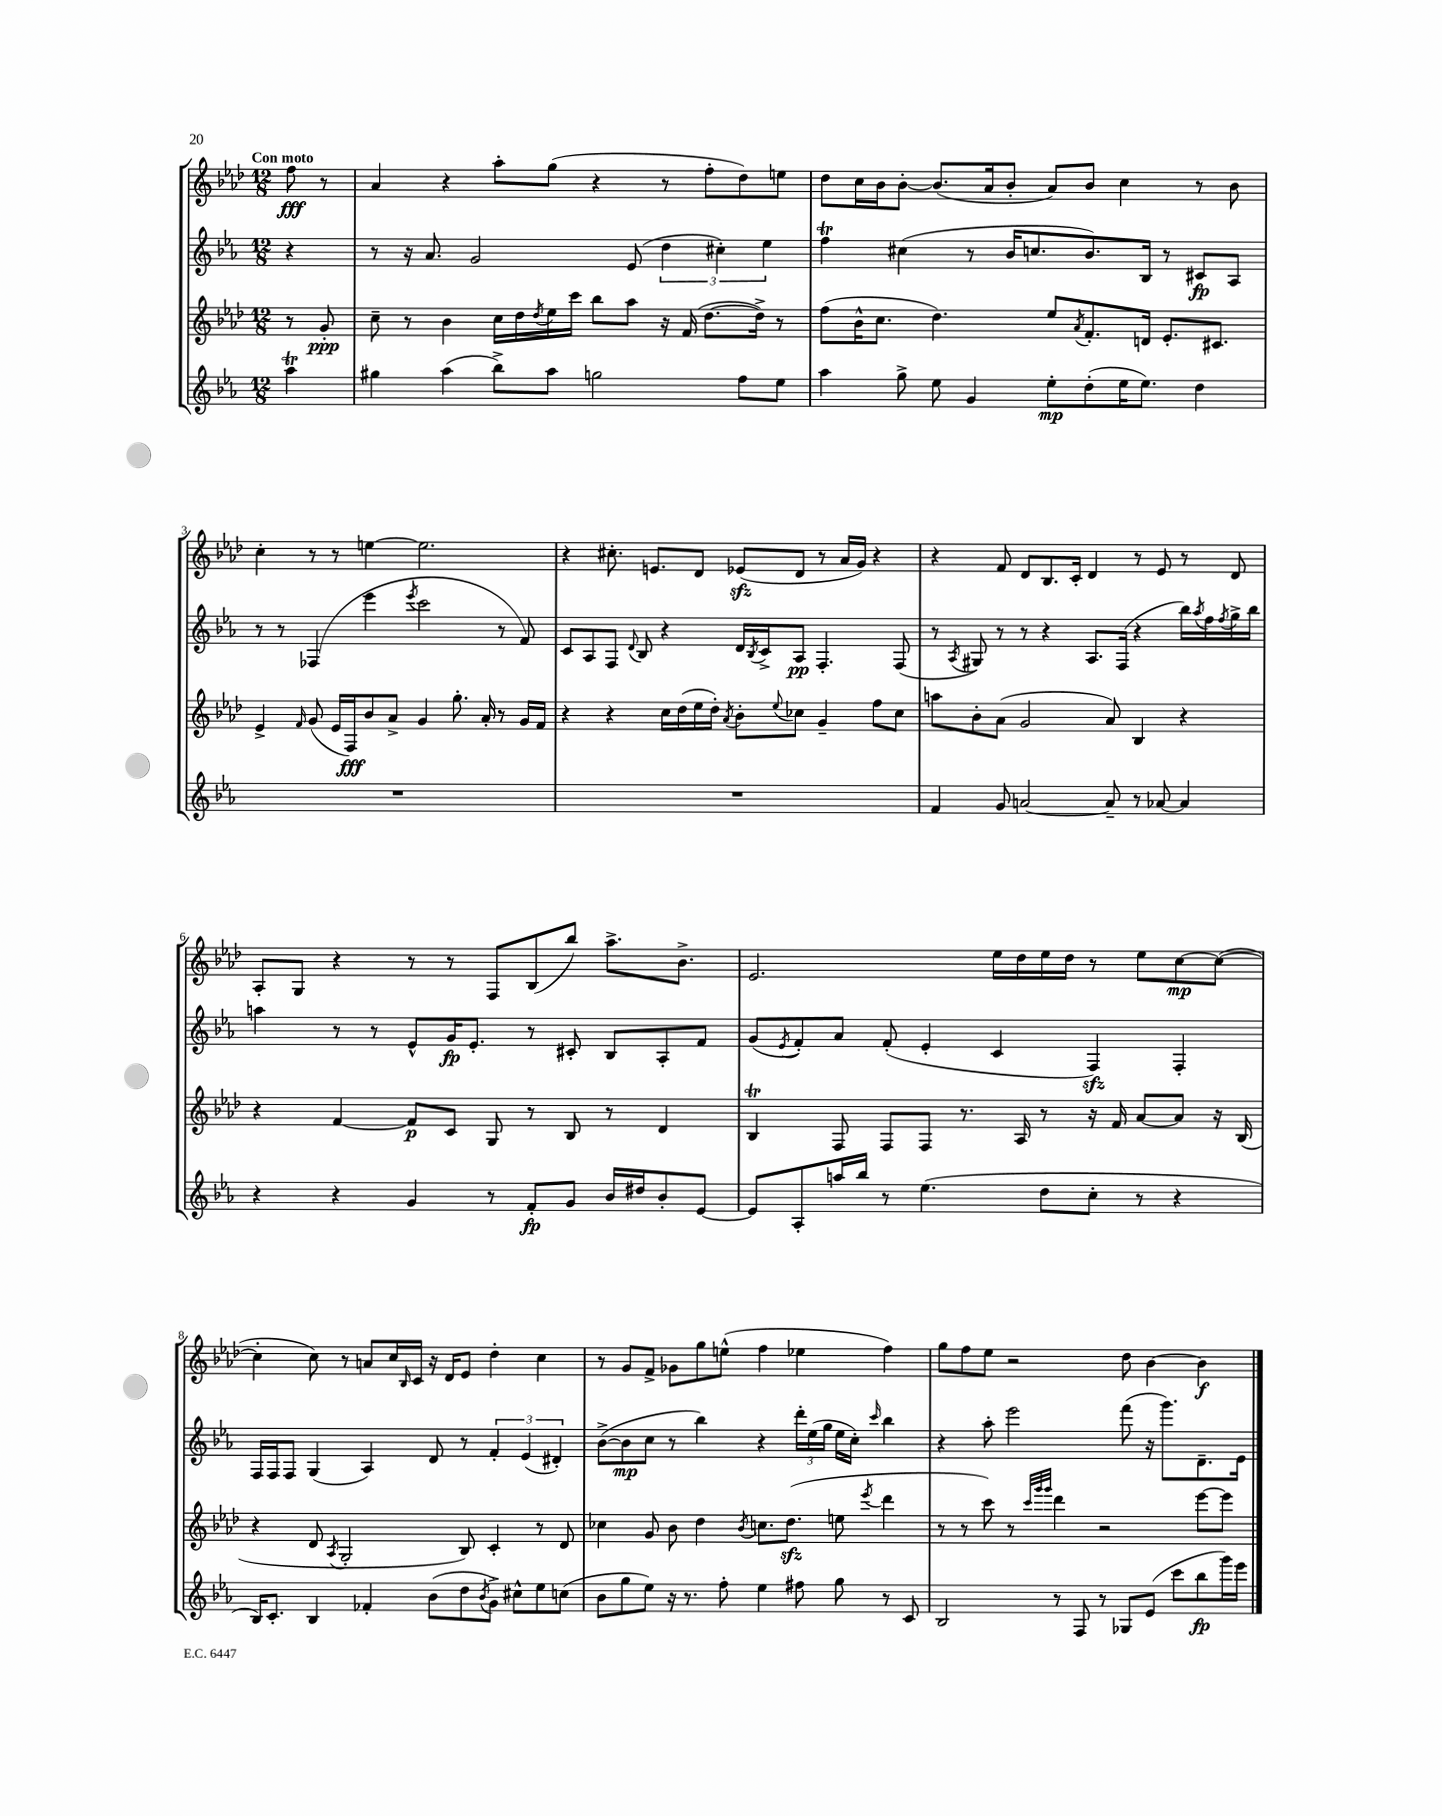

**kern	**kern	**kern	**kern
*staff4	*staff3	*staff2	*staff1
*clefG2	*clefG2	*clefG2	*clefG2
*k[b-e-a-]	*k[b-e-a-d-]	*k[b-e-a-]	*k[b-e-a-d-]
*M12/8	*M12/8	*M12/8	*M12/8
4aa-	8r	4r	8ff
.	8g'	.	8r
=	=	=	=
4gg#	8cc~	8r	4a-
.	8r	16r	.
.	.	8.a-	.
(4aa-	4b-	.	4r
.	.	2g	.
8bb-^)	16cc	.	8aa-'
.	16dd-	.	.
.	8qdd-	.	.
8aa-	16ee-	.	(8gg
.	16ccc	.	.
2gg	8bb-	.	4r
.	8aa-	(8e-	.
.	16r	6dd	8r
.	(16f	.	.
.	[8.dd-	.	8ff'
.	.	6cc#')	.
8ff	.	.	8dd-)
.	16dd-^])	.	.
.	.	6ee-	.
8ee-	8r	.	8ee
=	=	=	=
4aa-	(8ff	4ff	8dd-
.	16b-^^	.	16cc
.	8.cc	.	16b-
8gg^	.	(4cc#	[8b-'
8ee-	4.dd-)	.	(8.b-]
4g	.	8r	.
.	.	.	16a-
.	.	16b-	8b-'
.	.	8.cc	.
8ee-'	8ee-	.	8a-)
.	8qa-	.	.
(8dd'	8.f'	8.b-)	8b-
16ee-	.	.	4cc
8.ee-)	16d	16B-	.
.	8.e-'	8r	.
4dd	.	8c#	8r
.	8.c#	.	.
.	.	8A-	8b-
=	=	=	=
1.r	4e-^	8r	4cc'
.	.	8r	.
.	16qqf	.	.
.	(8g	(4F-	8r
.	16e-	.	8r
.	16F)	.	.
.	8b-	4eee-	[4ee
.	8a-^	.	.
.	.	8qeee-	.
.	4g	2ccc	2.ee]
.	8.gg'	.	.
.	16a-'	.	.
.	8r	8r	.
.	16g	8f)	.
.	16f	.	.
=	=	=	=
1.r	4r	8c	4r
.	.	8A-	.
.	4r	8F	8.cc#'
.	.	8qqd	.
.	.	8B-	.
.	.	.	8.e
.	16cc	4r	.
.	(16dd-	.	.
.	16ee-	.	8d-
.	16dd-')	.	.
.	8qa-	.	.
.	8b-'	16d	(8e-
.	.	8qB-	.
.	.	16c^	.
.	8qqee-	.	.
.	8cc-	8A-	8d-
.	4g~	4.F'	8r
.	.	.	16a-
.	.	.	16g)
.	8ff	.	4r
.	8cc-	(8F	.
=	=	=	=
4f	8aa	8r	4r
.	.	8qA-	.
.	8b-'	8G#)	.
8g	(8a-	8r	8f
[2a	2g	8r	8d-
.	.	4r	8.B-
.	.	.	16c'
.	.	8.A-	4d-
8a~]	8a-)	.	.
.	.	(16F	.
8r	4B-	4r	8r
[8a-	.	.	8e-
4a-]	4r	16bb-)	8r
.	.	8qaa-	.
.	.	16ff	.
.	.	8qff	.
.	.	16gg^	8d-
.	.	16bb-	.
=	=	=	=
4r	4r	4aa	8A-'
.	.	.	8G
4r	[4f	8r	4r
.	.	8r	.
4g	8f]	8e-^^	8r
.	8c	16g	8r
.	.	8.e-'	.
8r	8G	.	8F
8f'	8r	8r	(8B-
8g	8B-	8c#'	8bb-)
16b-	8r	8B-	8.aa-^
16dd#	.	.	.
8b-'	4d-	8A-'	.
.	.	.	8.b-^
[8e-	.	8f	.
=	=	=	=
8e-]	4B-	(8g	2.e-
.	.	8qe-	.
8A-'	.	8f')	.
16aa	8F	8a-	.
16bb-	.	.	.
8r	8F	(8f'	.
(4.ee-	8F	4e-'	.
.	8.r	.	.
.	.	4c	16ee-
.	16A-	.	16dd-
8dd	8r	.	16ee-
.	.	.	16dd-
8cc'	16r	4F)	8r
.	16f	.	.
8r	[8a-	.	8ee-
4r	8a-]	4F'	[8cc
.	16r	.	(8cc_
.	(16B-	.	.
=	=	=	=
16B-)	4r	16F	4cc']
8.c'	.	16F	.
.	.	8F	.
4B-	8d-	(4G	8cc)
.	8qA-	.	.
.	2G'	.	8r
4f-'	.	4A-)	8a
.	.	.	16cc
.	.	.	16qqB-
.	.	.	16c
(8b-	.	8d	16r
.	.	.	16d-
8dd	8B-)	8r	8e-
8qb-	.	.	.
8g^)	4c'	6f'	4dd-'
8cc#^^	.	.	.
.	.	(6e-	.
8ee-	8r	.	4cc
.	.	6d#')	.
(8cc	8d-	.	.
=	=	=	=
8b-	4cc-	([8b-^	8r
8gg	.	8b-]	8g
8ee-)	8g	8cc	8f^
16r	8b-	8r	8g-
8.r	.	.	.
.	4dd-	4bb-)	8gg
8ff'	.	.	(8ee^^
.	8qb-	.	.
4ee-	8.cc	4r	4ff
.	(8.dd-	.	.
8ff#	.	24ddd'	4ee-
.	.	(24ee-	.
.	.	24gg	.
8gg	8ee	16ee-	.
.	.	16cc')	.
.	8qeee-	16qqccc	.
8r	4ddd-	4bb-	4ff)
8c	.	.	.
=	=	=	=
2B-	8r	4r	8gg
.	8r	.	8ff
.	8ccc)	8aa-'	8ee-
.	8r	2eee-	2r
.	32qqccc	.	.
.	32qqggg	.	.
.	32qqggg	.	.
8r	4ddd-	.	.
8F	.	.	.
8r	2r	.	.
8G-	.	(8fff	8dd-
(8e-	.	16r	[4b-
.	.	8.ggg)	.
8ccc	.	.	.
8bb-	[8eee-	8.d~	4b-]
16ggg)	8eee-]	.	.
16eee-	.	16e-	.
==	==	==	==
*-	*-	*-	*-
